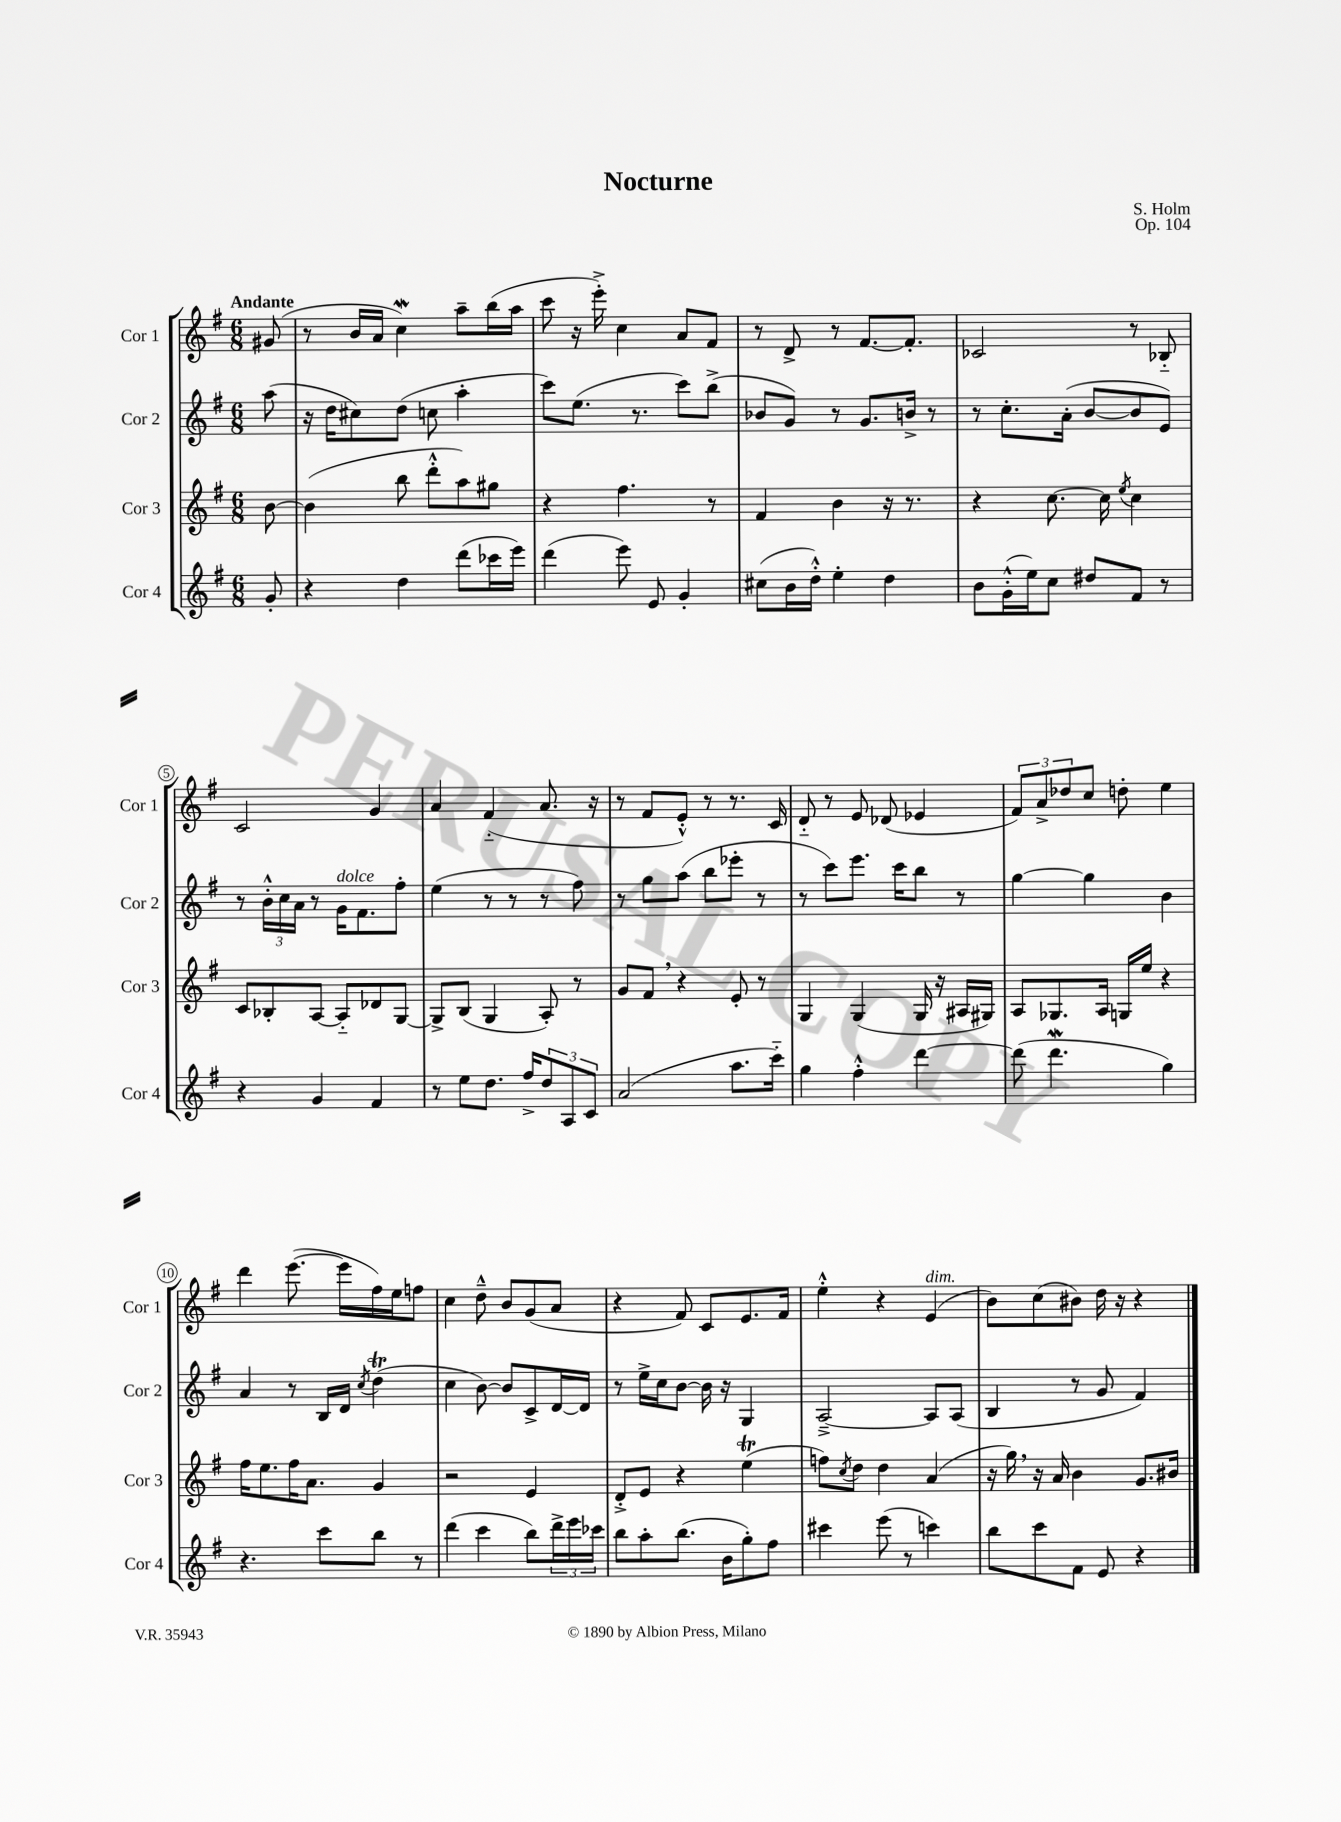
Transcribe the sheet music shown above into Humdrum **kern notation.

**kern	**kern	**kern	**kern
*staff4	*staff3	*staff2	*staff1
*clefG2	*clefG2	*clefG2	*clefG2
*k[f#]	*k[f#]	*k[f#]	*k[f#]
*M6/8	*M6/8	*M6/8	*M6/8
8g'	[8b	(8aa	(8g#
=	=	=	=
4r	(4b]	16r	8r
.	.	16dd	.
.	.	8cc#)	16b
.	.	.	16a
4dd	8bb	(8dd	4cc)
.	8ddd'^^	8cc	.
(8ddd	8aa)	4aa'	8aa~
16ccc-	8gg#	.	(16bb
16eee)	.	.	16aa
=	=	=	=
(4ddd	4r	8ccc)	8ccc
.	.	(8.ee	16r
.	.	.	16eee'^)
8eee)	4.ff#	.	4cc
.	.	8.r	.
8e	.	.	.
4g'	.	8ccc)	8a
.	8r	(8bb^	8f#
=	=	=	=
(8cc#	4f#	8b-	8r
16b	.	8g)	8d^
16dd'^^)	.	.	.
4ee'	4b	8r	8r
.	.	8.g	[8.f#
4dd	16r	.	.
.	8.r	16b^	8.f#']
.	.	8r	.
=	=	=	=
8b	4r	8r	2c-
(16g'^^	.	8.cc'	.
16ee)	.	.	.
8cc	[8.cc	.	.
.	.	(16a'	.
8dd#	.	[8b	.
.	16cc]	.	.
.	8qee	.	.
8f#	4cc	8b]	8r
8r	.	8e)	8B-'~
=	=	=	=
4r	8c	8r	2c
.	8B-'	24b'^^	.
.	.	24cc	.
.	.	24a	.
4g	[8A	8r	.
.	8A'~]	16g	.
.	.	8.f#	.
4f#	8d-	.	4g
.	[8G	8ff#'	.
=	=	=	=
8r	8G^]	(4ee	4a
8ee	(8B	.	.
8.dd	4G	8r	(4f#'~
.	.	8r	.
16ff#^	.	.	.
12dd	8A')	8r	8.a
12A	.	.	.
.	8r	8ff#)	.
12c	.	.	.
.	.	.	16r
=	=	=	=
(2a	8g	8r	8r
.	8f#	8gg	8f#
.	4r	(8aa	8e'^^)
.	.	8bb	8r
8.aa	8e'	8eee-'	8.r
.	8r	8r	.
16ccc'~)	.	.	16c
=	=	=	=
4gg	4G	8r	8d'~
.	.	8ccc)	8r
4ff#'^^	(4G	8.eee	8e
.	.	.	(8d-
.	.	16ccc	.
[4ddd	16G	8bb	4e-
.	16r	.	.
.	16A#	8r	.
.	16G#)	.	.
=	=	=	=
(8ddd]	8A	[4gg	12f#)
.	.	.	12a^
4.ddd	8.G-	.	.
.	.	.	12dd-
.	.	4gg]	8cc
.	16A	.	.
.	16G	.	8dd'
.	16ee	.	.
4gg)	4r	4b	4ee
=	=	=	=
4.r	16ff#	4a	4ddd
.	8.ee	.	.
.	16ff#	8r	([8.eee
.	8.a	.	.
8ccc	.	16B	.
.	.	16d	16eee]
.	.	8qcc	.
8bb	4g	(4dd	16ff#)
.	.	.	16ee
8r	.	.	8ff
=	=	=	=
(4ddd	2r	4cc	4cc
4ccc	.	[8b)	8dd~^^
.	.	8b]	8b
8bb)	4e	8c^	(8g
24ddd^	.	[16d	8a
24eee	.	.	.
.	.	16d]	.
24ccc-	.	.	.
=	=	=	=
8bb	8d'^	8r	4r
8aa'	8e	16ee^	.
.	.	16cc	.
(8.bb	4r	[8b	8f#)
.	.	16b]	8c
16b	.	16r	.
8gg')	(4ee	4G	8.e
8ff#	.	.	.
.	.	.	16f#
=	=	=	=
4ccc#	8ff)	[2A~^	4ee'^^
.	8qcc	.	.
.	8dd	.	.
(8eee	4dd	.	4r
8r	.	.	.
4ccc)	(4a	8A]	(4e
.	.	(8A	.
=	=	=	=
8bb	16r	4B	8b)
.	16gg)	.	.
8ccc	16r	.	(8cc
.	16a	.	.
8f#	4b	8r	8b#)
8e	.	8g	16dd
.	.	.	16r
4r	8.g	4f#)	4r
.	16b#	.	.
==	==	==	==
*-	*-	*-	*-
